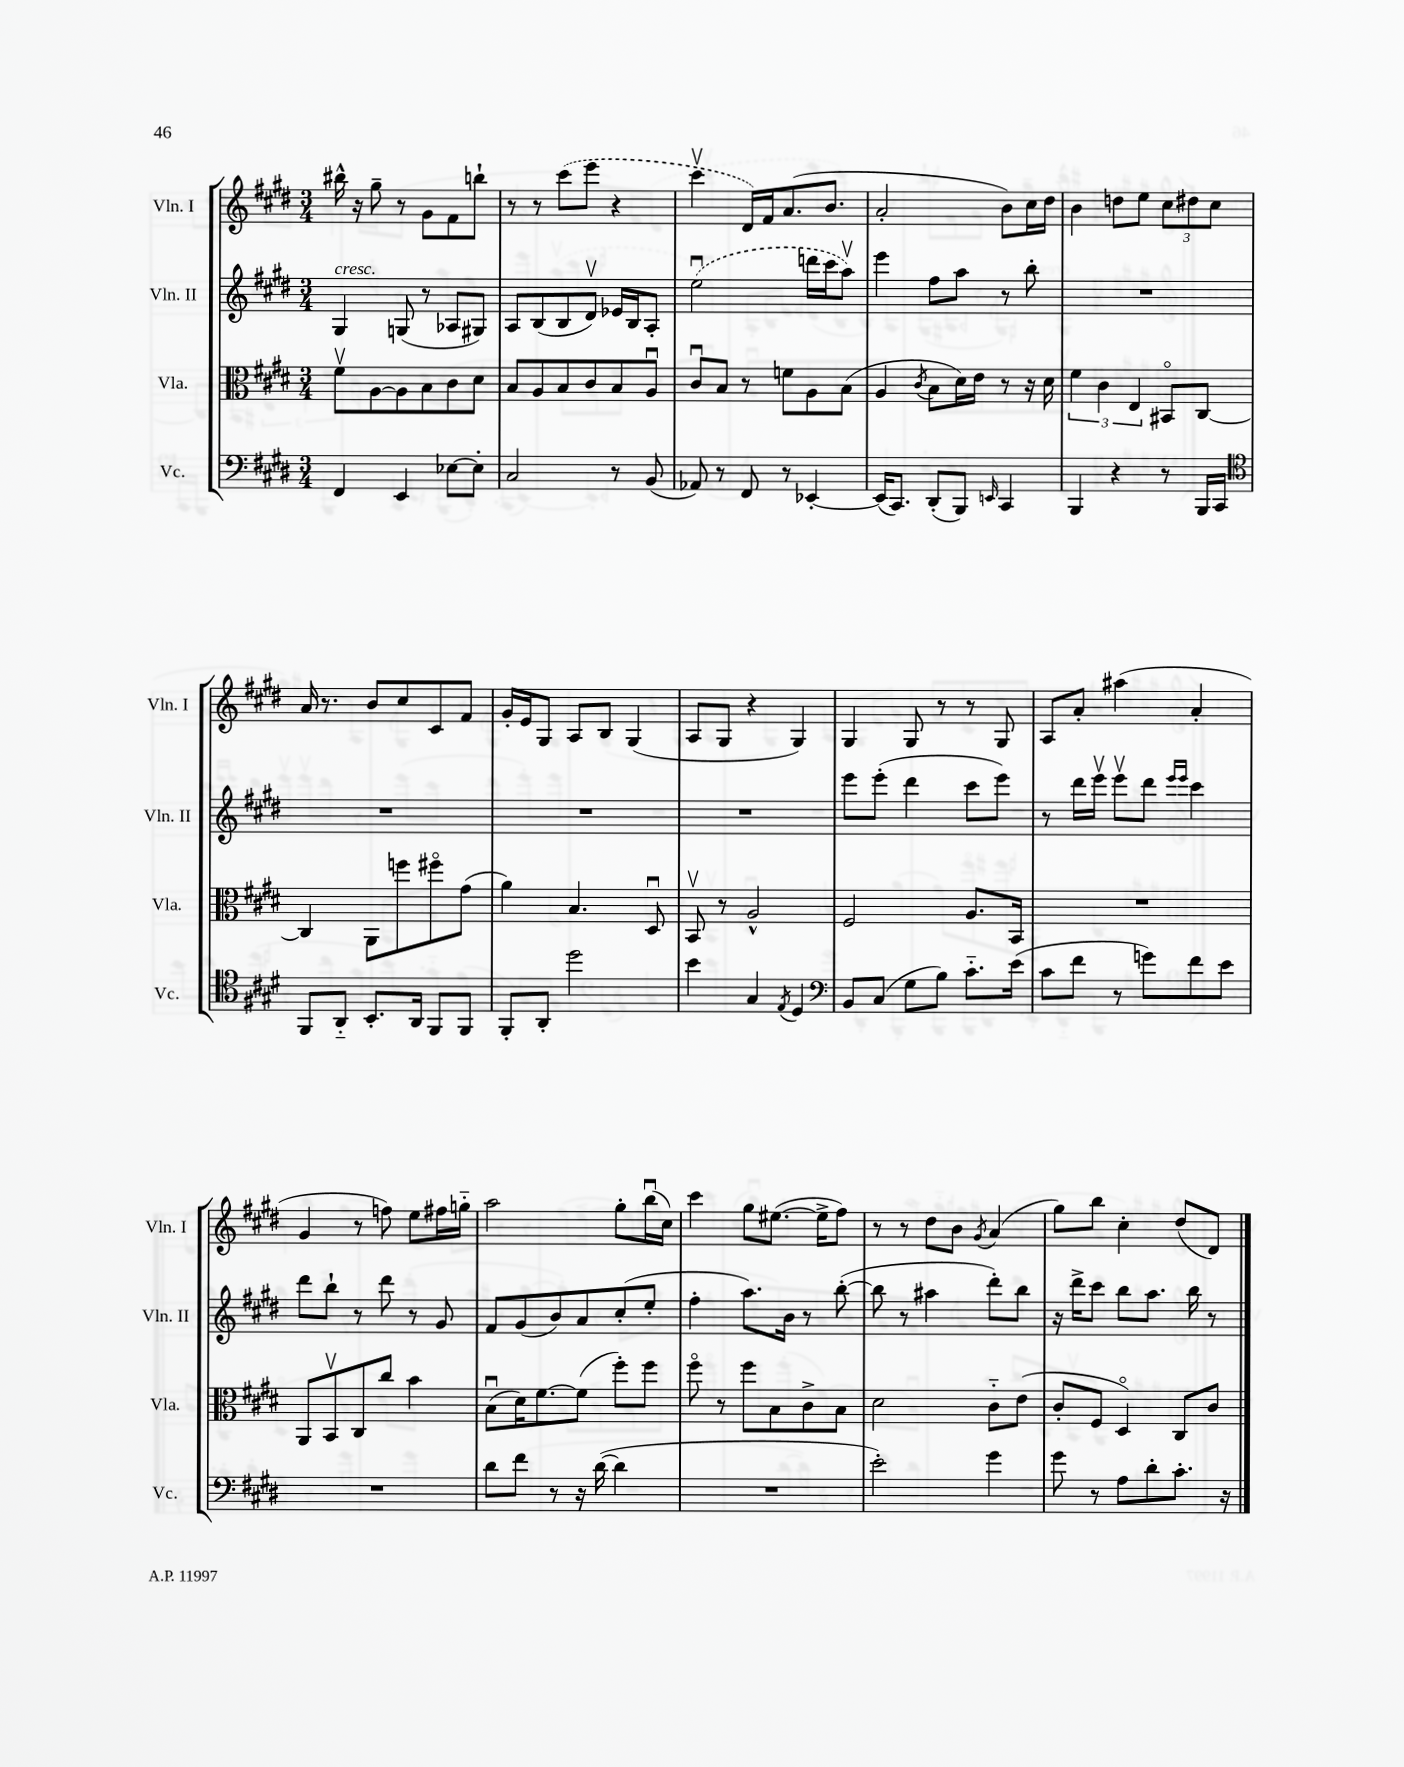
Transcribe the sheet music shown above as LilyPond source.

<<
\new StaffGroup <<
\new Staff = "s0" \with { instrumentName = "Vln. I" shortInstrumentName = "Vln. I" } {
    \clef treble \key e \major \numericTimeSignature \time 3/4
    bis''16-^ r16 gis''8-- r8 gis'8 fis'8 b''8-! |
    r8 r8 \once \slurDashed cis'''8( e'''8 r4 |
    cis'''4\upbow dis'16) fis'16 a'8.( b'8. |
    a'2-. b'8) cis''16 dis''16 |
    b'4 d''8 e''8 \tuplet 3/2 { cis''8 dis''8 cis''8 } |
    a'16 r8. b'8 cis''8 cis'8 fis'8 |
    gis'16-. e'16 gis8 a8 b8 gis4( |
    a8 gis8 r4 gis4) |
    gis4 gis8 r8 r8 gis8 |
    a8 a'8-. ais''4( a'4-. |
    gis'4 r8 f''8) e''8 fis''16 g''16-_ |
    a''2 gis''8-. b''16\downbow( cis''16) |
    cis'''4 gis''8 eis''8.~( eis''16-> fis''8) |
    r8 r8 dis''8 b'8 \acciaccatura { gis'8 } a'4( |
    gis''8) b''8 cis''4-. dis''8( dis'8) \bar "|." |
}
\new Staff = "s1" \with { instrumentName = "Vln. II" shortInstrumentName = "Vln. II" } {
    \clef treble \key e \major \numericTimeSignature \time 3/4
    gis4^\markup { \italic "cresc." } g8( r8 aes8 gis8) |
    a8 b8( b8 dis'8\upbow) ees'16 b16 a8-. |
    \once \slurDashed e''2\downbow( d'''16 cis'''16 a''8\upbow) |
    e'''4 fis''8 a''8 r8 b''8-. |
    R2. |
    R2. |
    R2. |
    R2. |
    e'''8 e'''8-.( dis'''4 cis'''8 e'''8) |
    r8 dis'''16 e'''16\upbow e'''8\upbow dis'''8 \grace { e'''16 e'''16 } cis'''4 |
    dis'''8 b''8-! r8 dis'''8 r8 gis'8 |
    fis'8 gis'8( b'8) a'8 cis''8-.( e''8-. |
    fis''4-. a''8.) b'16 r8 b''8~-.( |
    b''8 r8 ais''4 dis'''8-.) b''8 |
    r16 dis'''16-> cis'''8 b''8 a''8. b''16 r8 \bar "|." |
}
\new Staff = "s2" \with { instrumentName = "Vla." shortInstrumentName = "Vla." } {
    \clef alto \key e \major \numericTimeSignature \time 3/4
    fis'8\upbow a8~ a8 b8 cis'8 dis'8 |
    b8 a8 b8 cis'8 b8 a8\downbow |
    cis'8\downbow b8 r8 f'8 a8 b8( |
    a4 \acciaccatura { cis'8 } b8 dis'16) e'16 r8 r16 dis'16 |
    \tuplet 3/2 { fis'4 cis'4 e4 } bis,8\flageolet cis8~ |
    cis4 a,8 f''8 fis''8\flageolet gis'8( |
    a'4) b4. dis8\downbow |
    b,8\upbow r8 a2-^ |
    fis2 a8. b,16 |
    R2. |
    a,8 b,8\upbow cis8 cis''8 b'4 |
    b8\downbow( dis'16) fis'8.~ fis'8( fis''8-.) fis''8 |
    fis''8\flageolet r8 fis''8 b8 cis'8-> b8 |
    dis'2 cis'8-_ e'8( |
    cis'8-. fis8 dis4\flageolet) cis8 cis'8 \bar "|." |
}
\new Staff = "s3" \with { instrumentName = "Vc." shortInstrumentName = "Vc." } {
    \clef bass \key e \major \numericTimeSignature \time 3/4
    fis,4 e,4 ees8~ ees8-. |
    cis2 r8 b,8( |
    aes,8) r8 fis,8 r8 ees,4~-. |
    ees,16( cis,8.) dis,8-.( b,,8) \grace { e,16 } cis,4 |
    b,,4 r4 r8 b,,16 cis,16 |
    \clef tenor fis,8 a,8-_ b,8.-. a,16 fis,8 fis,8 |
    fis,8-. a,8-. dis''2 |
    b'4 gis4 \acciaccatura { e8 } dis4 |
    \clef bass b,8 cis8( gis8 b8) cis'8.-_ e'16( |
    cis'8 fis'8 r8 g'8) fis'8 e'8 |
    R2. |
    dis'8 fis'8 r8 r16 dis'16~( dis'4 |
    R2. |
    e'2-.) gis'4 |
    gis'8 r8 a8 dis'8-. cis'8.-. r16 \bar "|." |
}
>>
>>
\layout { \context { \Score \remove "Bar_number_engraver" } }
